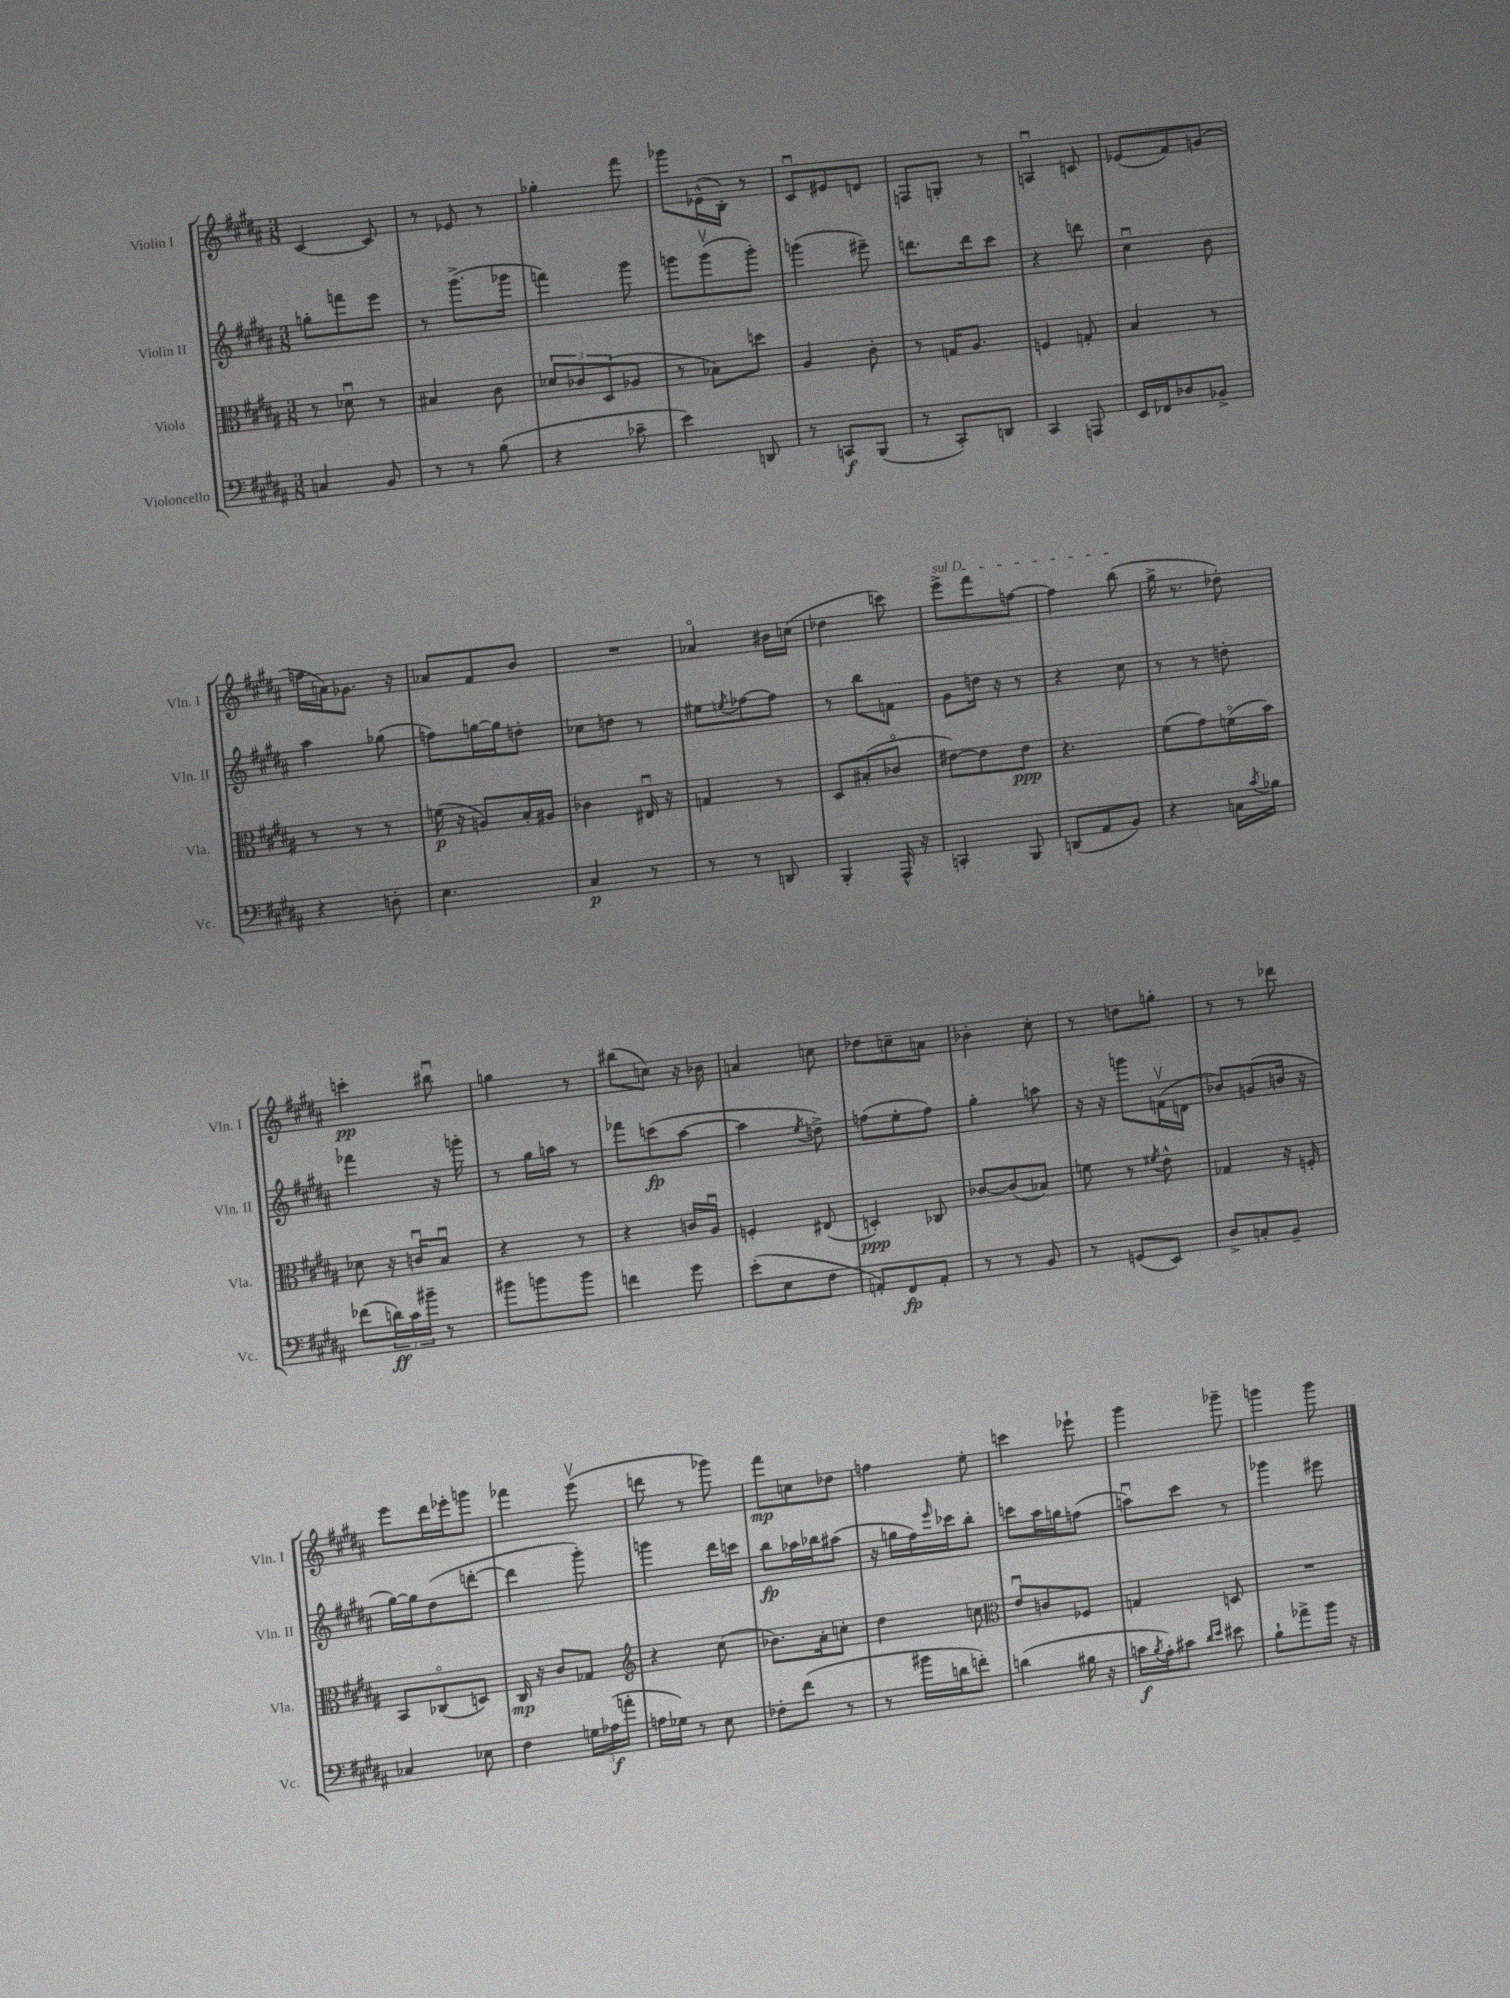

**kern	**kern	**kern	**kern
*staff4	*staff3	*staff2	*staff1
*clefF4	*clefC3	*clefG2	*clefG2
*k[f#c#g#d#a#]	*k[f#c#g#d#a#]	*k[f#c#g#d#a#]	*k[f#c#g#d#a#]
*M3/8	*M3/8	*M3/8	*M3/8
4C/	8r	8gg'\L	[4c#/
.	8d-u\	8fff\	.
8BB/	8r	8eee\J	8c#/]
=	=	=	=
8r	4B#/	8r	8r
8r	.	(8.ggg#^\L	8e-/
(8B\	8c#\	.	8r
.	.	16ggg-\Jk	.
=	=	=	=
4r	12d-/L	4fff\)	4gg-'\
.	12c-/	.	.
.	(12D#/	.	.
8c-~\	8A-/J	8ggg#\	8fff#\
=	=	=	=
4e\)	8r	8ggg\L	8ggg-\L
.	8B-\L)	(8gggv\	(16e-^^\L
.	.	.	16B'\JJ)
8DD/	8dd\J	8ggg'\J)	8r
=	=	=	=
8r	4A#/	(4ggg\	8c#u/L
8CC/L	.	.	8e#/
(8BBB/J	8c#'\	8eee#~\)	8d/J
=	=	=	=
8r	8r	8.ddd\L	8F/L
8CC#'/L)	16G/LK	.	8G'/J
.	8.A#/J	16ddd\k	.
8DD/J	.	8ccc#\J	8r
=	=	=	=
4CC#/	4F/	4r	4Au/
8AAA/	8G'/	8ddd\	8c/
=	=	=	=
16EE/LL	4B/	4cc#u\	(8e-/L
16FF-/J	.	.	.
8D-/	.	.	8f#/)
8BB-^/J	8r	8b\	(8g/J
=	=	=	=
4r	8r	4aa#\	16ff\LL
.	.	.	16a\J)
.	8r	.	8.g-\J
8D'\	8r	(8gg-\	.
.	.	.	16r
=	=	=	=
4.E\	(16f\	8ff\L)	8a-/L
.	16r	.	.
.	8A/L)	[16gg\L	8f#/
.	.	16gg\]J	.
.	16B'/L	8dd'\J	8b/J
.	16A#/JJ	.	.
=	=	=	=
4C#/	4c-\	8cc-\L	4.r
.	.	8dd\J	.
8r	16E#u/	8r	.
.	16r	.	.
=	=	=	=
8r	4G/	8ee#\L	4a-o/
.	.	8qee/	.
8r	.	[8ff-\	.
8DD/	8r	8ff-\]J	16b#\LL
.	.	.	(16cc\JJ
=	=	=	=
4BBB'/	8D#/L	8r	4dd-\
.	(8B#'/	8bb\L	.
16AAA#^^/	8c-o/J	8f\J	8ccc\)
16r	.	.	.
=	=	=	=
4CC'/	[8e#\L)	8g#\L	8eee^\L
.	8e#\]	16dd\Jk	8fff#\
.	.	16r	.
8BBB/	8e#\J	8r	[8ff\J
=	=	=	=
(8DD/L	4.r	4r	4ff\]
8AA#/	.	.	.
8BB/J)	.	8cc#\	(8bb\
=	=	=	=
4r	(8f#\L	8r	16gg#^\
.	.	.	8.r
.	8g#\)	8r	.
16C\LL	(16fo\L	8dd'\	8dd-'\)
8qc#/	.	.	.
16B-\JJ	16b\JJ)	.	.
=	=	=	=
(8f-\L	8d-\	4fff-\	4ccc'\
24d\L)	16r	.	.
24c#\	.	.	.
.	16cu/LK	.	.
24b#~\JJ	.	.	.
8r	8Bu/J	16r	8bb#u\
.	.	16ggg'\	.
=	=	=	=
8b#\L	4r	8r	4gg\
8b\	.	16gg#\LL	.
.	.	16aa\JJ	.
8b\J	8r	8r	8r
=	=	=	=
4f\	4r	8fff-\L	(8bb#\L
.	.	(8ccc\	8cc\J)
8g#\	16c/LL	[8aa#\J	16r
.	16A#u/JJ	.	16b-\
=	=	=	=
(8e'\L	4F'/	4aa#\]	4a/
8E\	.	.	.
.	.	8qee/	.
8F#\J	(8E#/	8dd^\)	8cc\
=	=	=	=
8AA'/L)	4D'/)	(8ff\L	8dd-\L
8FF#/	.	8ee'\	8cc~\
8AA'/J	8C-/	8ff\J)	8a\J
=	=	=	=
8r	[8c-/L	4gg#'\	4b-'\
8r	(8c-/]	.	.
8BB/	8B-/J)	8aa\	8cc#'\
=	=	=	=
8r	8f\	16r	8r
.	.	16r	.
(8GG/L	8r	8ggg\L	8dd\L
.	8qf#/	.	.
8EE/J)	8e^^\	(16fv\L	8gg'\J
.	.	16d\JJ	.
=	=	=	=
8D#^/L	4G-/	8b-/L)	8r
8C'/	.	(8g/	8r
8BB~/J	16r	16b/Jk	8ddd-\
.	16F'/	16r	.
=	=	=	=
4C-/	8BB/L	[16gg#\LL)	8eee\L
.	.	16gg#\]J	.
.	(8C-o/	(8dd#\	16ddd#\L
.	.	.	16eee-'\J
8E-\	8D/J)	[8ddd'\J	8ggg\J
=	=	=	=
4F#\	16C#/	4ddd\]	4fff-\
.	16r	.	.
.	8c#/L	.	.
24G\LL	8G-/J	8ggg#'\)	(8eeev\
(24A-\	.	.	.
24a'\JJ	.	.	.
=	=	=	=
*	*clefG2	*	*
16A\LL	4r	4ggg\	8ddd\
16G-\JJ)	.	.	.
8r	.	.	8r
8E\	(8cc#\	16ddd#\LL	8ggg-\)
.	.	16ccc\JJ	.
=	=	=	=
8F-'\L	8.b-\L)	8bb\L	8fff#\L
(8f#\J	.	16aa-\L	8cc\
.	16a#'\k	16bb-\J	.
8r	8cc'\J	(8aa#\J	8dd-\J
=	=	=	=
8r	4dd#\	16r	4ff\
.	.	16gg\LL	.
16b#\LL	.	16ff#\)	.
.	.	16qqeee/	.
16d\J	.	16ccc-\J	.
8f'\J)	8cc\	8bb'\J	8ee'\
=	=	=	=
*	*clefC3	*	*
(4d\	8eu/L	8ccc\L	4ccc\
.	8c/	16aa#\L	.
.	.	16gg\J	.
16B#\	8F-/J	(8ff\J	8eee-`\
16r	.	.	.
=	=	=	=
16c\LL	4G/	8aau\L)	4ggg#\
8qB/	.	.	.
16A#'\J)	.	.	.
8c#\J	.	8ccc#\J	.
16qqd#/LL	.	.	.
16qqe/JJ	.	.	.
8e#\	8D/	8r	8ggg-~\
=	=	=	=
8B`\L	4.r	4ggg-\	4ggg\
8a-^\	.	.	.
16b\Jk	.	8eee#\	8ggg\
16r	.	.	.
==	==	==	==
*-	*-	*-	*-
